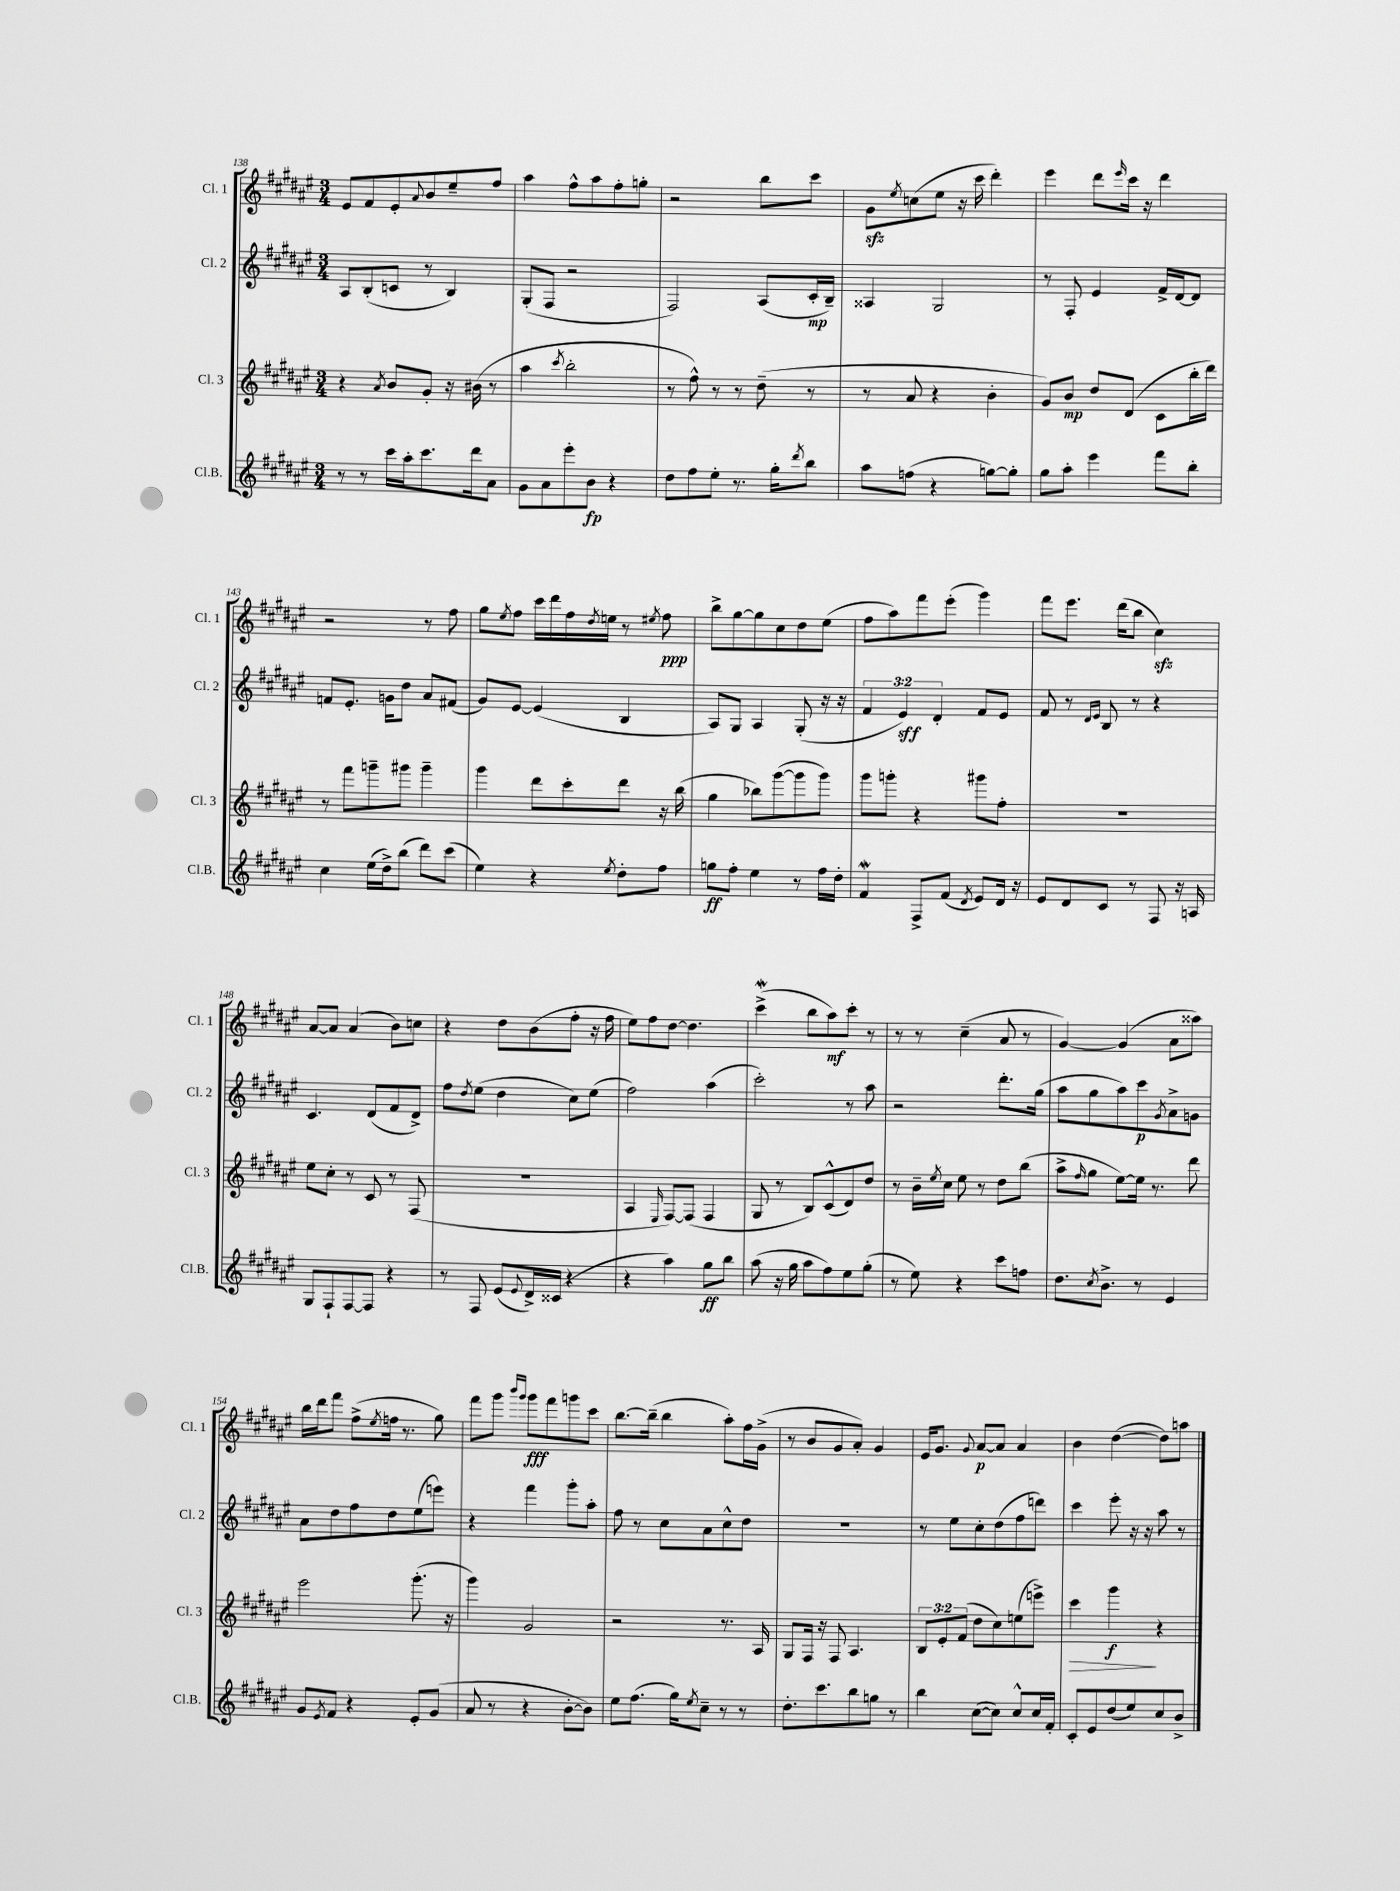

**kern	**kern	**kern	**kern
*staff4	*staff3	*staff2	*staff1
*clefG2	*clefG2	*clefG2	*clefG2
*k[f#c#g#d#a#e#]	*k[f#c#g#d#a#e#]	*k[f#c#g#d#a#e#]	*k[f#c#g#d#a#e#]
*M3/4	*M3/4	*M3/4	*M3/4
8r	4r	8A#/L	8e#/L
8r	.	(8B'/	8f#/
.	8qa#/	.	.
16ccc#\LL	8b/L	8c/J	8e#'/
16aa#'\J	.	.	.
.	.	.	8qqa#/
8.ccc#\	8g#'/J	8r	8b/
.	16r	4B/)	8ee#~/
16ddd#\k	(16b#\	.	.
8a#\J	8r	.	8ff#/J
=	=	=	=
8g#\L	4aa#\	(8G#'/L	4aa#\
8a#\	.	8F#/J	.
.	8qccc#/	.	.
8eee#'\	2bb'\	2r	8ff#^^\L
8b\J	.	.	8aa#\
4r	.	.	8ff#'\
.	.	.	8gg'\J
=	=	=	=
8dd#\L	8r	2F#/)	2r
8ff#\	8ff#^^\)	.	.
8ee#'\J	8r	.	.
8.r	8r	.	.
.	(8dd#~\	(8A#/L	8bb\L
16gg#'\LK	.	.	.
8qddd#/	.	.	.
8bb\J	8r	16c#'/L	8ccc#\J
.	.	16B~/JJ)	.
=	=	=	=
8aa#\L	8r	4A##/	8g#\L
.	.	.	8qee#/
(8ff\J	8a#/	.	(8cc\
4r	4r	2G#/	8ee#\J
.	.	.	16r
.	.	.	16ccc#\
[8gg\L)	4b'\	.	4ddd#'\)
8gg'\]J	.	.	.
=	=	=	=
8gg#\L	8g#/L)	8r	4eee#\
8aa#'\J	8b/J	8F#'/	.
4eee#\	8dd#/L	4e#/	8ddd#\L
.	.	.	16qqeee#/
.	(8d#/J	.	16ccc#\Jk
.	.	.	16r
8fff#\L	8c#\L	16f#^/LL	4ddd#\
.	.	[16d#/J	.
8bb'\J	16bb'\L	8d#/]J	.
.	16ddd#\JJ)	.	.
=	=	=	=
4cc#\	8r	8f/L	2r
.	8fff#\L	8.e#'/J	.
(16ee#\LL	8ggg~\	.	.
16dd#^\J)	.	16g\LK	.
(8bb\J	8ggg#\J	8dd#\J	.
8ddd#\L)	4ggg#~\	8a#/L	8r
(8ccc#\J	.	(8f#/J	8ff#\
=	=	=	=
4ee#\)	4ggg#\	8g#/L)	8gg#\L
.	.	.	8qee#/
.	.	[8e#/J	8ff#\J
4r	8ddd#\L	(4e#/]	16ccc#\LL
.	.	.	16ddd#\
.	8ccc#'\	.	16ff#\
.	.	.	8qdd#/
.	.	.	16ee\JJ
8qee#/	.	.	.
8dd#'\L	8ddd#\J	4B/	8r
.	.	.	8qee#/
8ff#\J	16r	.	8ff#\
.	(16bb\	.	.
=	=	=	=
8gg\L	4gg#\	8A#/L)	8bb^\L
8ff#'\J	.	8G#/J	[8gg#\
4ee#\	8bb-\L)	4A#/	8gg#\]
.	([8ggg#\	.	8cc#\
8r	8ggg#\]	(8G#'/	8dd#\
16ff#\LL	8ggg#\J)	16r	(8ee#\J
16dd#'\JJ	.	16r	.
=	=	=	=
4f#/	8ggg#\L	6f#/	8ff#\L
.	8ggg'\J	.	8aa#\)
.	.	6e#/)	.
8F#^/L	4r	.	8fff#\
.	.	6d#'/	.
(8f#/J	.	.	(8eee#'\J
8qd#/	.	.	.
8e#/L)	8ggg#\L	8f#/L	4ggg#\)
16d#/Jk	8ff#'\J	8e#/J	.
16r	.	.	.
=	=	=	=
8e#/L	2.r	8f#/	8fff#\L
8d#/	.	8r	8.eee#\J
.	.	16qqd#/LL	.
.	.	16qqe#/JJ	.
8c#/J	.	8B/	.
.	.	.	(16ddd#\LK
8r	.	8r	8bb\J
8F#/	.	4r	4cc#\)
16r	.	.	.
16A/	.	.	.
=	=	=	=
8G#/L	8ee#\L	4.c#/	[8a#/L
8F#`/	8cc#'\J	.	8a#/]J
[8F#/	8r	.	(4a#/
8F#/]J	8c#/	(8d#/L	.
4r	8r	8f#/	8b\L)
.	(8F#/	8d#^/J)	8cc\J
=	=	=	=
8r	2.r	8ff#\L	4r
.	.	8qdd#/	.
8F#/	.	(8ee#\J	.
(8e#/L	.	4dd#\	8dd#\L
8qqe#/	.	.	.
16d#^/L)	.	.	(8b\
(16c##/JJ	.	.	.
4r	.	8cc#\L)	8ff#'\J
.	.	(8ee#\J	16r
.	.	.	16ff#\
=	=	=	=
4r	4A#/	2ff#\)	8ee#\L)
.	.	.	8ff#\
.	16qqE#/	.	.
4aa#\)	[8F#/L)	.	[8dd#\J
.	(8F#/]J	.	4.dd#\]
8gg#\L	4F#/	(4aa#\	.
8bb\J	.	.	.
=	=	=	=
(8aa#\	8G#/	2ccc#'\)	(4ccc#^\
16r	8r	.	.
16gg#\	.	.	.
8aa#\L	8B/L)	.	8bb\L
8ff#\)	(8c#^^/	.	8aa#\)
8ee#\	8d#/)	8r	8ccc#'\J
(8gg#'\J	8dd#/J	8aa#\	8r
=	=	=	=
8r	8r	2r	8r
8ee#\)	16b~\LL	.	8r
.	8qee#/	.	.
.	16cc#\JJ	.	.
4r	8ee#\	.	(4cc#~\
.	8r	.	.
8ccc#\L	8dd#\L	8.ddd#'\L	8a#/
8ff\J	(8bb\J	.	8r
.	.	(16gg#\Jk	.
=	=	=	=
8.dd#\L	8aa#^\L	8aa#\L	[4g#/)
.	16qqff#/	.	.
.	8gg#\J	8gg#\	.
8qcc#/	.	.	.
8.b^\J	.	.	.
.	[8ee#\L)	8aa#\)	(4g#/]
8r	16ee#\]Jk	8ccc#\	.
.	8.r	.	.
.	.	8qg#/	.
4e#/	.	8a#^\	8a#\L
.	8ddd#\	8g\J	8aa##\J)
=	=	=	=
8g#/L	2eee#\	8a#\L	16bb\LL
.	.	.	16ddd#\J
8qe#/	.	.	.
8f#/J	.	8dd#\	8fff#\J
4r	.	8ff#\	(8ff#^\L
.	.	.	8qee#/
.	.	8dd#\	16ff\Jk
.	.	.	8.r
8e#'/L	(8.ggg#'\	(8ee#\	.
(8g#/J	.	8eee\J)	8gg#\)
.	16r	.	.
=	=	=	=
8a#/	4ggg#\)	4r	8fff#\L
8r	.	.	8ggg#\J
.	.	.	16qqbbb/LL
.	.	.	16qqggg#/JJ
4r	2g#/	4fff#\	8ggg#\L
.	.	.	8fff#\
[8b'\L	.	8ggg#'\L	8ggg\
8b\]J)	.	8aa#'\J	8ccc#\J
=	=	=	=
8ee#\L	2r	8ff#\	[8.bb\L
(8.ff#\J	.	8r	.
.	.	.	(16bb~\]Jk
.	.	8cc#\L	4bb\
16gg#\LK)	.	.	.
8qee#/	.	.	.
8cc#~\J	.	8a#\	.
8r	8.r	8cc#^^\	8aa#'\L)
8r	.	8dd#\J	16ff#\L
.	16A#/	.	(16g#^\JJ
=	=	=	=
8.dd#'\L	8G#/L	2.r	8r
.	16F#/Jk	.	8b/L
8.ccc#\	16r	.	.
.	8F#/	.	8g#/
8bb\	4.A#/	.	8a#'/J)
8gg\J	.	.	4g#/
8r	.	.	.
=	=	=	=
4bb\	12B/L	8r	16e#/LK
.	.	.	8.g#/J
.	12e#'/	.	.
.	.	8ee#\L	.
.	(12f#/J	.	.
.	.	.	8qqg#/
([8cc#\L	8dd#\L	8cc#'\	[8a#/L
8cc#\]J)	8cc#\)	(8dd#\	8a#/]J
8cc#^^/L	(8ee\	8ff#\	4a#/
16cc#/L	8eee^\J)	8ddd\J)	.
16f#'/JJ	.	.	.
=	=	=	=
8c#'/L	4ccc#\	4ccc#\	4b\
8e#/	.	.	.
(8dd#/	4ggg#\	8eee#'\	([4dd#\
8ee#/)	.	16r	.
.	.	16r	.
8cc#/	4r	8aa#\	8dd#\]L)
8b^/J	.	8r	8aa\J
==	==	==	==
*-	*-	*-	*-
